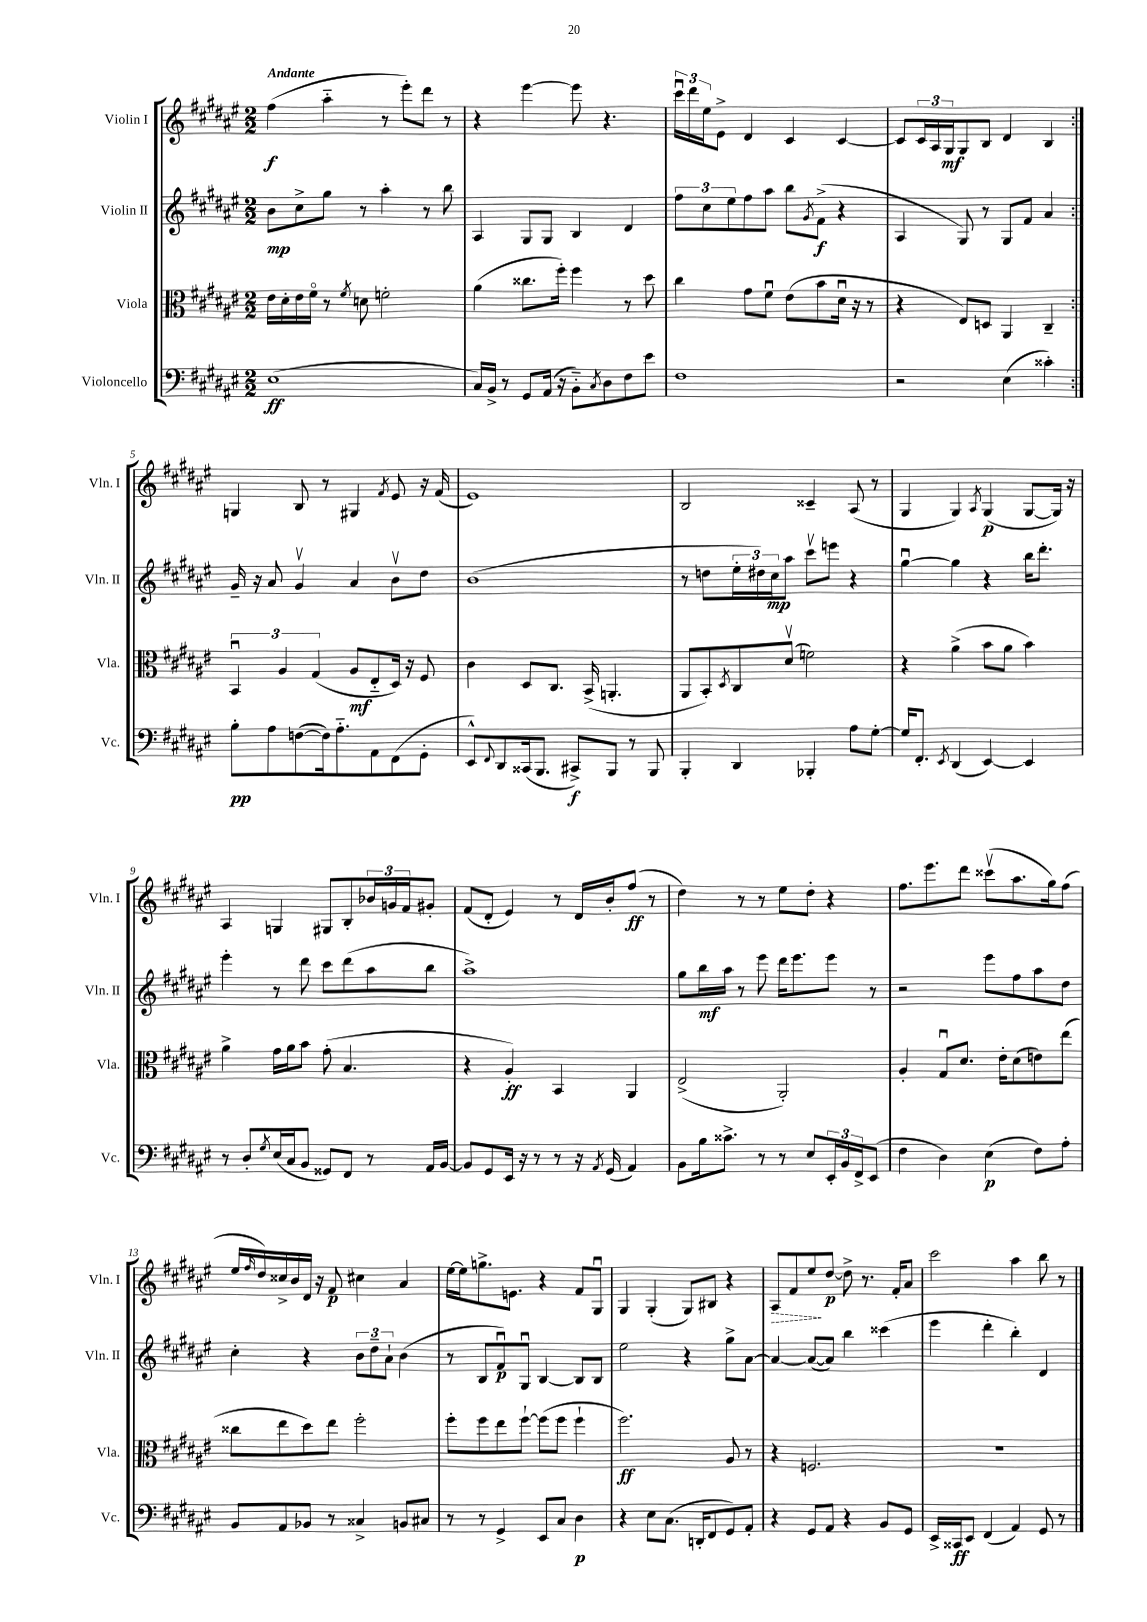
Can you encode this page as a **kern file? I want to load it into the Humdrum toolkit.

**kern	**kern	**kern	**kern
*staff4	*staff3	*staff2	*staff1
*clefF4	*clefC3	*clefG2	*clefG2
*k[f#c#g#d#a#e#]	*k[f#c#g#d#a#e#]	*k[f#c#g#d#a#e#]	*k[f#c#g#d#a#e#]
*M2/2	*M2/2	*M2/2	*M2/2
(1E#	16e#\LL	8b\L	(4ff#\
.	16d#'\	.	.
.	16e#\	8cc#^\	.
.	16f#o\JJ	.	.
.	8r	8gg#\J	4aa#'~\
.	8qf#/	.	.
.	8d\	8r	.
.	2f'\	4aa#'\	8r
.	.	.	8eee#'\L)
.	.	8r	8ddd#\J
.	.	8bb\	8r
=	=	=	=
16C#/LL)	(4a#\	4A#/	4r
16BB^/JJ	.	.	.
8r	.	.	.
8GG#/L	8.cc##\L	8G#/L	[4eee#\
(16AA#/Jk	.	8G#/J	.
16r	16ff#'\Jk)	.	.
8BB'~\L)	4ff#\	4B/	8eee#\]
8qC#/	.	.	.
8D#\	.	.	4.r
8F#\	8r	4d#/	.
8e#\J	8dd#\	.	.
=	=	=	=
1F#	4cc#\	12ff#\L	24ccc#u\LL
.	.	.	24ddd#\
.	.	12cc#\	24ee#\J
.	.	.	8e#^\J
.	.	12ee#\	.
.	8g#\L	8ff#\	4d#/
.	8f#u\J	8aa#\J	.
.	(8e#\L	8bb\L	4c#/
.	.	8qg#/	.
.	8b\	(8f#^\J	.
.	16d#u\Jk	4r	[4c#/
.	16r	.	.
.	8r	.	.
=	=	=	=
2r	4r	4A#/	8c#/]L
.	.	.	24c#/L
.	.	.	24A#/
.	.	.	24G#/J
.	8E#/L)	8G#/)	8G#/
.	8D/J	8r	8B/J
(4E#\	4AA#/	8G#/L	4d#/
.	.	8f#/J	.
4c##'\)	4C#~/	4a#/	4B/
=:|!	=:|!	=:|!	=:|!
8B'\L	6BBu/	16g#~/	4G/
.	.	16r	.
8A#\	.	8a#/	.
.	6A#/	.	.
([8F\	.	4g#v/	8B/
.	(6G#/	.	.
16F\]k)	.	.	8r
8.A#'~\	.	.	.
.	8A#/L	4a#/	4G#/
8AA#\	8E#'~/	.	.
.	.	.	8qf#/
(8FF#\	16D#/Jk)	8bv\L	8e#/
.	16r	.	.
8GG#'\J	8F#/	8dd#\J	16r
.	.	.	(16f#/
=	=	=	=
8EE#^^/L)	4c#\	(1b	1e#)
8qqFF#/	.	.	.
8DD#/	.	.	.
(16CC##/k	8D#/L	.	.
8.BBB/J	.	.	.
.	8.C#/J	.	.
8CC#^/L)	.	.	.
.	(16BB^/	.	.
8BBB/J	4.AA'/	.	.
8r	.	.	.
8BBB/	.	.	.
=	=	=	=
4BBB'/	8AA#/L	8r	2B/
.	8BB'/)	8dd\L	.
.	8qD#/	.	.
4DD#/	8C#/	24ee#'\L	.
.	.	24dd#\)	.
.	.	24cc#\J	.
.	(8d#v/J	8aa#\J	.
4BBB-'/	2f\)	8ccc#v\L	4c##~/
.	.	8eee\J	.
8A#\L	.	4r	(8A#/
[8G#'\J	.	.	8r
=	=	=	=
16G#/]LK	4r	[4gg#u\	4G#/
8.FF#'/J	.	.	.
8qEE#/	.	.	.
(4DD#/	(4a#^\	4gg#\]	4G#/)
.	.	.	8qA#/
[4EE#/)	8b\L	4r	(4G#/
.	8a#\J	.	.
4EE#/]	4b\)	16bb\LK	[8G#/L
.	.	8.ddd#'\J	.
.	.	.	16G#/]Jk)
.	.	.	16r
=	=	=	=
8r	4a#^\	4eee#'\	4A#/
8D#'/L	.	.	.
8qG#/	.	.	.
(16E#/L	16g#\LL	8r	4G/
16C#/J	16a#\J	.	.
8BB/J	8b\J	8ddd#\	.
8GG##/L)	(8g#'\	8ccc#\L	8G#/L
8FF#/J	4.B/	(8ddd#\	8B'/
8r	.	8aa#\	24b-/L
.	.	.	24g/
.	.	.	24f#/J
16AA#/LL	.	8bb\J	8g#'/J
[16BB/JJ	.	.	.
=	=	=	=
8BB/]L	4r	1aa#^)	(8f#/L
8GG#/	.	.	8d#'/J
16EE#/Jk	4A#'/)	.	4e#/)
16r	.	.	.
8r	.	.	.
8r	4BB/	.	8r
16r	.	.	16d#/LL
8qAA#/	.	.	.
(16GG#/	.	.	16b'/J
4AA#/)	4AA#/	.	(8ff#/J
.	.	.	8r
=	=	=	=
8BB\L	(2E#^/	8gg#\L	4dd#\)
16B\k	.	16bb\L	.
8.c##^\J	.	16aa#\JJ	.
.	.	8r	8r
8r	.	8eee#\	8r
8r	2AA#'/)	16ddd#\LK	8ee#\L
.	.	8.eee#\	.
8E#/L	.	.	8dd#'\J
24EE#'/L	.	8eee#\J	4r
24BB/	.	.	.
24FF#^/J	.	.	.
(8EE#/J	.	8r	.
=	=	=	=
4F#\	4A#'/	2r	8.ff#\L
.	.	.	8.eee#\
4D#\)	8G#u/L	.	.
.	8.d#/J	.	8ddd#\J
(4E#\	.	8eee#\L	(8ccc##v\L
.	16e#'\LK	.	.
.	(8d#\	8ff#\	8.aa#\
8F#\L)	8e\)	8aa#\	.
.	.	.	16gg#\k)
8A#'\J	(8ee#\J	8dd#\J	(8ff#\J
=	=	=	=
8BB/L	8cc##\L	4cc#'\	16ee#/LL
.	.	.	16qqff#/
.	.	.	16dd#/)
8AA#/	8ee#\	.	16cc##^/
.	.	.	16b/
8BB-/J	8dd#\)	4r	16d#/JJ
.	.	.	16r
8r	8ee#\J	.	8f#/
4C##^/	2ff#'\	12b\L	4cc#\
.	.	12dd#~\	.
.	.	12a#`\J	.
8BB/L	.	(4b\	4a#/
8C#/J	.	.	.
=	=	=	=
8r	8ff#'\L	8r	[16ee#\LL
.	.	.	16ee#\]J
8r	8ff#\	8B/L	8.gg^\
4GG#^/	8ee#\	8f#u/)	.
.	.	.	8.e\J
.	[8ff#`\J	8G#u/J	.
8EE#/L	(8ff#\]L	[4B/	4r
8C#/J	8ff#\J	.	.
4D#\	4ff#`\	8B/]L	8f#/L
.	.	8B/J	8G#u/J
=	=	=	=
4r	2.ff#\)	2ee#\	4G#/
8E#\L	.	.	(4G#'/
(8.C#\J	.	.	.
.	.	4r	8G#/L)
16DD'/LK	.	.	.
8FF#/	.	.	8B#/J
8GG#/)	8A#/	8gg#^\L	4r
8AA#'/J	8r	[8a#\J	.
=	=	=	=
4r	4r	4a#/_	8A#/L
.	.	.	8f#/
8GG#/L	2.F/	(8a#/_L	8ee#/
8AA#/J	.	8a#/]J)	[8dd#/J
4r	.	4bb\	8dd#^\]
.	.	.	8.r
8BB/L	.	(4ccc##\	.
.	.	.	16f#'/LK
8GG#/J	.	.	8a#/J
=	=	=	=
16EE#^/LL	1r	4eee#\	2ccc#\
16CC##/J	.	.	.
8EE#/J	.	.	.
(4FF#/	.	4ddd#'\	.
4AA#/)	.	4bb'\)	4aa#\
8GG#/	.	4d#/	8bb\
8r	.	.	8r
==	==	==	==
*-	*-	*-	*-
